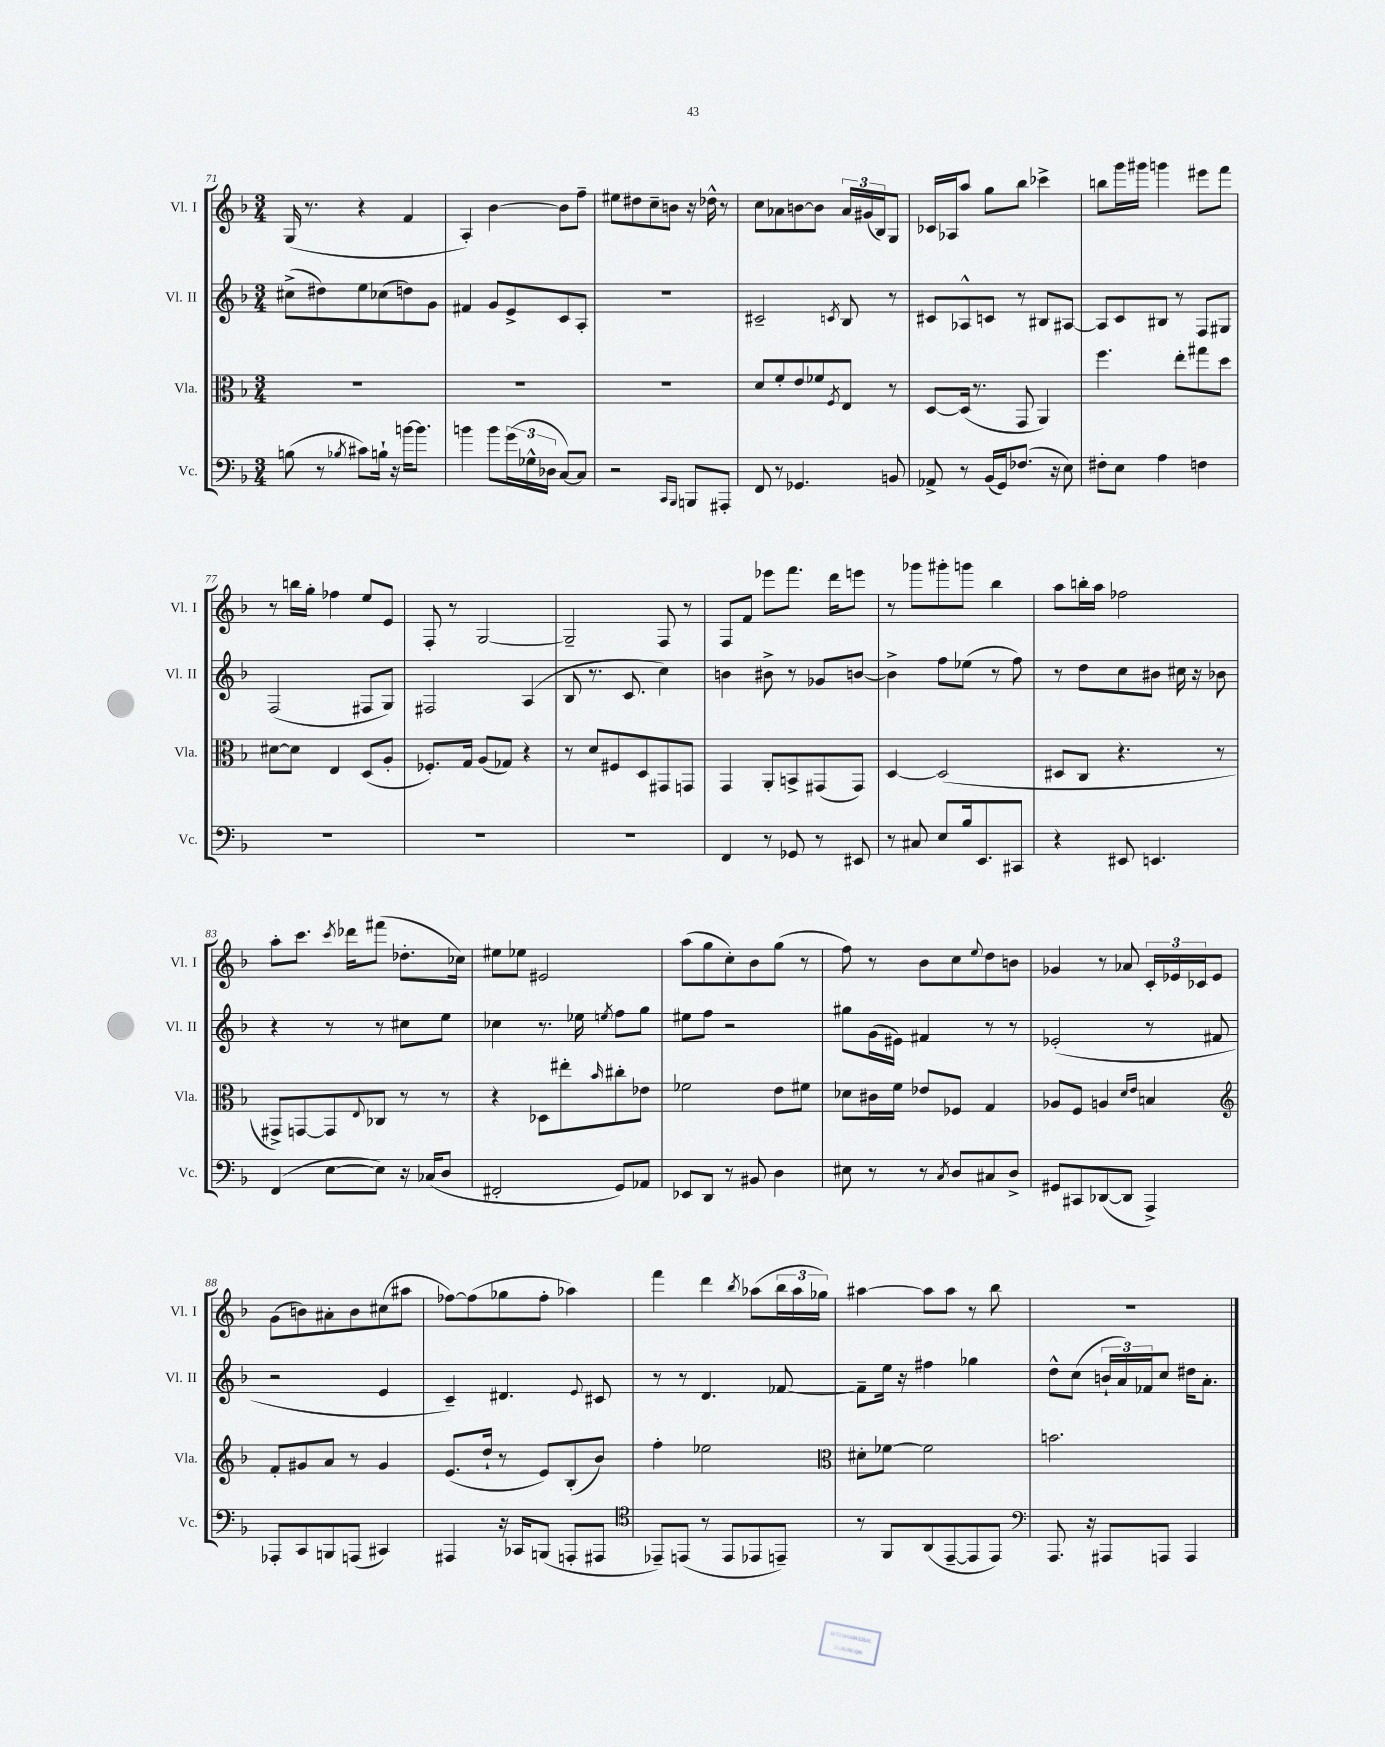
<<
\new StaffGroup <<
\new Staff = "s0" \with { instrumentName = "Vl. I" shortInstrumentName = "Vl. I" } {
    \clef treble \key f \major \numericTimeSignature \time 3/4
    g16( r8. r4 f'4 |
    a4-.) bes'4~ bes'8 f''8-- |
    eis''8 dis''8 c''8-- b'8 r16 des''16-^ r8 |
    c''8 aes'8 b'8~ b'8 \tuplet 3/2 { aes'16 gis'16( bes16) } g8 |
    ces'16 aes16 a''8 g''8 bes''8 ces'''4-> |
    b''8 g'''16 gis'''16 g'''4 eis'''8 f'''8 |
    r8 b''16 g''16-. fes''4 e''8 e'8 |
    f8-. r8 g2~ |
    g2-- f8 r8 |
    f8 f'8 ees'''8 f'''8. d'''16 e'''8 |
    r8 ges'''8 gis'''8-. g'''8 bes''4 |
    a''8 b''16-. a''16 fes''2 |
    a''8-. c'''8. \acciaccatura { c'''8 } des'''16 fis'''8( des''8.-. ces''16) |
    eis''8 ees''8 eis'2 |
    a''8( g''8 c''8-.) bes'8 g''8( r8 |
    f''8) r8 bes'8 c''8 \appoggiatura { e''8 } d''8 b'8 |
    ges'4 r8 aes'8 \tuplet 3/2 { c'16-. ees'16 ces'16 } ees'8 |
    g'8( b'8) ais'8-. b'8 cis''8( ais''8 |
    fes''8~) fes''8( ges''8 fes''8-. aes''4) |
    f'''4 d'''4 \acciaccatura { bes''8 } aes''8( \tuplet 3/2 { bes''16 aes''16 ges''16) } |
    ais''4~ ais''8 ais''8 r8 bes''8 |
    R2. \bar "|." |
}
\new Staff = "s1" \with { instrumentName = "Vl. II" shortInstrumentName = "Vl. II" } {
    \clef treble \key f \major \numericTimeSignature \time 3/4
    cis''8->( dis''8) e''8 ces''8( d''8) g'8 |
    fis'4 g'8 e'8-> c'8 a8-. |
    R2. |
    cis'2-- \acciaccatura { c'8 } bes8 r8 |
    cis'8 aes8-^ c'8 r8 bis8 ais8~ |
    ais8 c'8 bis8 r8 f8 gis8 |
    f2( fis8 g8) |
    fis2 a4( |
    bes8 r8. c'8. c''4) |
    b'4 bis'8-> r8 ges'8 b'8~ |
    b'4-> f''8 ees''8( r8 f''8) |
    r8 d''8 c''8 bis'8 cis''16 r16 bes'8 |
    r4 r8 r8 cis''8 e''8 |
    ces''4 r8. ees''16 \acciaccatura { e''8 } f''8 g''8 |
    eis''8 f''8 r2 |
    gis''8 g'16( eis'16) fis'4 r8 r8 |
    ees'2-.( r8 fis'8 |
    r2 e'4 |
    c'4--) dis'4. \appoggiatura { e'8 } cis'8 |
    r8 r8 d'4. fes'8~ |
    fes'8-- e''16 r16 fis''4 ges''4 |
    d''8-^ c''8( \tuplet 3/2 { b'16-! a'16) fes'16 } c''8 dis''16 a'8.-. \bar "|." |
}
\new Staff = "s2" \with { instrumentName = "Vla." shortInstrumentName = "Vla." } {
    \clef alto \key f \major \numericTimeSignature \time 3/4
    R2. |
    R2. |
    R2. |
    d'8 f'8-. e'8 fes'8 \acciaccatura { f8 } e8 r8 |
    d8~ d16( r8. g,8 a,4) |
    f''4. e''8-. gis''8 d''8 |
    dis'8~ dis'8 e4 d8( a8-. |
    fes8.-.) g16 a8( ges8) r4 |
    r8 d'8 fis8 d8 gis,8 g,8 |
    g,4 a,8-. b,8-> gis,8( gis,8) |
    d4~ d2( |
    dis8 c8 r4. r8 |
    gis,8->) g,8~ g,8 \appoggiatura { e8 } ces8 r8 r8 |
    r4 des8 eis''8-. \grace { bes'16 } cis''8-. ees'8 |
    fes'2 e'8 fis'8 |
    des'8 cis'16 f'16 ees'8 fes8 g4 |
    aes8 f8 a4 \grace { d'16 e'16 } b4 |
    \clef treble f'8-. gis'8 a'8 r8 gis'4 |
    e'8.( d''16-! r8 e'8) bes8-.( bes'8) |
    f''4-. ees''2 |
    \clef alto dis'8-. fes'8~ fes'2 |
    b'2. \bar "|." |
}
\new Staff = "s3" \with { instrumentName = "Vc." shortInstrumentName = "Vc." } {
    \clef bass \key f \major \numericTimeSignature \time 3/4
    b8( r8 \acciaccatura { bes8 } cis'8) b16-! r16 b'16~ b'8. |
    b'4 b'8 \tuplet 3/2 { g'16( ges16-^ des16 } c8~) c8 |
    r2 \grace { c,16 bes,,16 } b,,8 ais,,8-. |
    f,8 r8 ges,4. b,8 |
    aes,8-> r8 bes,16( g,16) fes8.( r16 e8) |
    fis8-. e8 a4 f4 |
    R2. |
    R2. |
    R2. |
    f,4 r8 ges,8 r8 eis,8 |
    r8 cis8 e8 bes16 e,8. cis,8 |
    r4 eis,8 e,4. |
    f,4( e8~ e8) r16 ces16( d8 |
    fis,2-. g,8) aes,8 |
    ees,8 d,8 r8 bis,8 d4 |
    eis8 r8 r8 \acciaccatura { c8 } d8 cis8 d8-> |
    gis,8 cis,8 des,8~( des,8 a,,4->) |
    aes,,8-. c,8 b,,8 a,,8( cis,4) |
    ais,,4 r16 ces,16 b,,8( a,,8-. ais,,8 |
    \clef tenor ees,8--) e,8( r8 e,8 ees,8 e,8--) |
    r8 f,8 a,8( e,8~-- e,8 e,8) |
    \clef bass a,,8. r16 ais,,8 a,,8 a,,4 \bar "|." |
}
>>
>>
\layout { \context { \Score currentBarNumber = #71 } }
